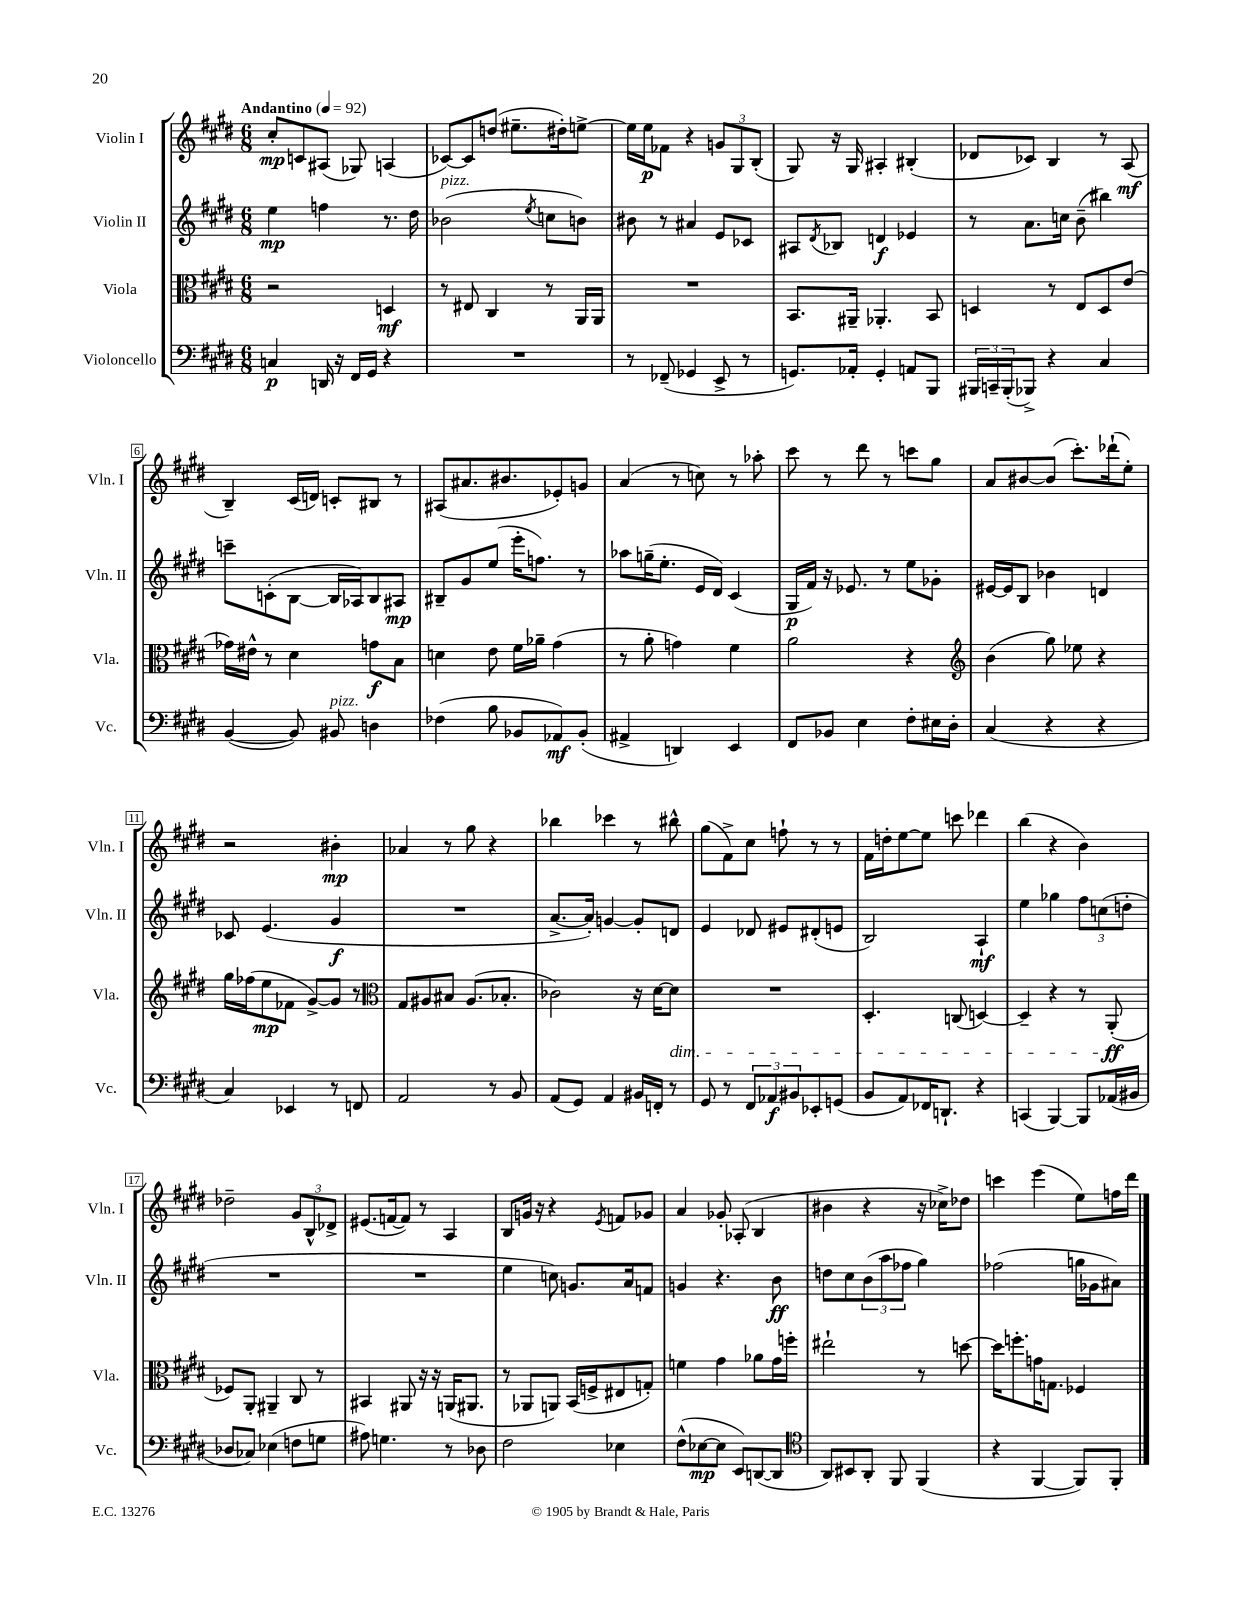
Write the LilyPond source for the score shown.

<<
\new StaffGroup <<
\new Staff = "s0" \with { instrumentName = "Violin I" shortInstrumentName = "Vln. I" } {
    \clef treble \key e \major \numericTimeSignature \time 6/8 \tempo "Andantino" 4 = 92
    cis''8-.\mp c'8 ais8( ges8) a4( |
    ces'8~) ces'8 d''8( eis''8.-- dis''16-.) e''8~-> |
    e''16 e''16\p fes'8 r4 \tuplet 3/2 { g'8 gis8 b8-.( } |
    gis8) r16 gis16 ais4-. bis4-.( |
    des'8 ces'8) b4 r8 a8\mf( |
    b4--) cis'16( d'16) c'8-. bis8 r8 |
    ais8( ais'8. bis'8. ees'8-.) g'8 |
    a'4( r8 c''8) r8 aes''8-. |
    cis'''8 r8 dis'''8 r8 c'''8 gis''8 |
    a'8 bis'8~ bis'8( cis'''8.-.) des'''16-!( e''8-.) |
    r2 bis'4-.\mp |
    aes'4 r8 gis''8 r4 |
    bes''4 ces'''4 r8 bis''8-^ |
    gis''8( fis'8->) cis''8 f''8-! r8 r8 |
    fis'16 d''16-. e''8~ e''8 c'''8 des'''4 |
    b''4( r4 b'4) |
    des''2-- \tuplet 3/2 { gis'8 b8-^ des'8-> } |
    eis'8.( f'16~ f'8) r8 a4 |
    b8 g'16 r16 r4 \acciaccatura { e'8 } f'8 ges'8 |
    a'4 ges'8-. aes8-.( b4 |
    bis'4 r4 r16 ces''16->) des''8 |
    c'''4 e'''4( e''8) f''16 dis'''16 \bar "|." |
}
\new Staff = "s1" \with { instrumentName = "Violin II" shortInstrumentName = "Vln. II" } {
    \clef treble \key e \major \numericTimeSignature \time 6/8
    e''4\mp f''4 r8. dis''16 |
    bes'2^\markup { \italic "pizz." }( \acciaccatura { e''8 } c''8 b'8) |
    bis'8 r8 ais'4 e'8 ces'8 |
    ais8 \acciaccatura { dis'8 } bes8 d'4\f ees'4 |
    r8 a'8. c''16 b'8--( bis''4) |
    c'''8-- c'8-.( b8~ b16 aes16) b8 ais8\mp |
    bis8-- gis'8 e''8( e'''16-. f''8.) r8 |
    aes''8 g''16--( e''8.-. e'16 dis'16) cis'4( |
    gis16\p fis'16) r16 ees'8. r8 e''8 ges'8-. |
    eis'16~ eis'16 b8 bes'4 d'4 |
    ces'8 e'4.( gis'4\f |
    R2. |
    a'8.~-> a'16-.) g'4~ g'8-. d'8 |
    e'4 des'8 eis'8 dis'8-.( e'8 |
    b2) a4-!\mf |
    e''4 ges''4 \tuplet 3/2 { fis''8 c''8( d''8-. } |
    R2. |
    R2. |
    e''4 c''8) g'8. a'16 f'8 |
    g'4 r4. b'8\ff |
    d''8 cis''8 \tuplet 3/2 { b'8( a''8 fes''8 } gis''4) |
    fes''2( g''16 ges'16 ais'8) \bar "|." |
}
\new Staff = "s2" \with { instrumentName = "Viola" shortInstrumentName = "Vla." } {
    \clef alto \key e \major \numericTimeSignature \time 6/8
    r2 d4\mf |
    r8 eis8 cis4 r8 a,16 a,16 |
    R2. |
    b,8. ais,16-- aes,4.-. b,8 |
    d4 r8 e8 d8 e'8( |
    ges'16) eis'16-^ r8 dis'4 g'8\f b8 |
    d'4 e'8 fis'16 aes'16-- gis'4( |
    r8 a'8-. g'4) fis'4 |
    a'2 r4 |
    \clef treble b'4( gis''8) ees''8 r4 |
    gis''16 fes''16( e''8\mp fes'8 gis'8~->) gis'8 r8 |
    \clef alto gis8 ais8 bis8 ais8.( bes8.-. |
    ces'2) r16 dis'16~ dis'8\dim |
    R2. |
    dis4.-. c8( d4~) |
    d4-- r4 r8 a,8-.\ff\!( |
    fes8) a,8-. ais,4-- cis8 r8 |
    bis,4 ais,8 r16 r16 a,16( ais,8. |
    r8 aes,8 a,8) b,16( f16-> eis8 g8-.) |
    f'4 gis'4 aes'8 gis'16 f''16-. |
    eis''2-! r8 d''8~ |
    d''16 f''8.-. g'16 g8. fes4 \bar "|." |
}
\new Staff = "s3" \with { instrumentName = "Violoncello" shortInstrumentName = "Vc." } {
    \clef bass \key e \major \numericTimeSignature \time 6/8
    c4\p d,16 r16 fis,16 gis,16 r4 |
    R2. |
    r8 fes,8--( ges,4 e,8-> r8 |
    g,8.) aes,16-. g,4-. a,8 b,,8 |
    \tuplet 3/2 { bis,,16 c,16-- bis,,16-.( } bes,,8->) r4 cis4 |
    b,4~( b,8) bis,8^\markup { \italic "pizz." } d4 |
    fes4( b8 bes,8 aes,8\mf) bes,8-.( |
    ais,4-> d,4) e,4 |
    fis,8 bes,8 e4 fis8-. eis16 dis16-. |
    cis4( r4 r4 |
    cis4) ees,4 r8 f,8 |
    a,2 r8 b,8 |
    a,8( gis,8) a,4 bis,16 f,16-. r8 |
    gis,8 r8 \tuplet 3/2 { fis,8 aes,8\f bis,8 } ees,8-. g,8( |
    b,8 a,8) fes,16 d,8.-! r4 |
    c,4( b,,4~) b,,8 aes,16( bis,16 |
    des8 ces8) ees4( f8 g8 |
    ais8) g4. r8 des8 |
    fis2 ees4 |
    fis8-^( ees8~\mp ees8 e,8) d,8~( d,8 |
    \clef tenor a,8) bis,8 a,8-. fis,8 fis,4( |
    r4 fis,4~ fis,8) fis,8-. \bar "|." |
}
>>
>>
\layout { \context { \Score \override BarNumber.stencil = #(make-stencil-boxer 0.1 0.3 ly:text-interface::print) } }
